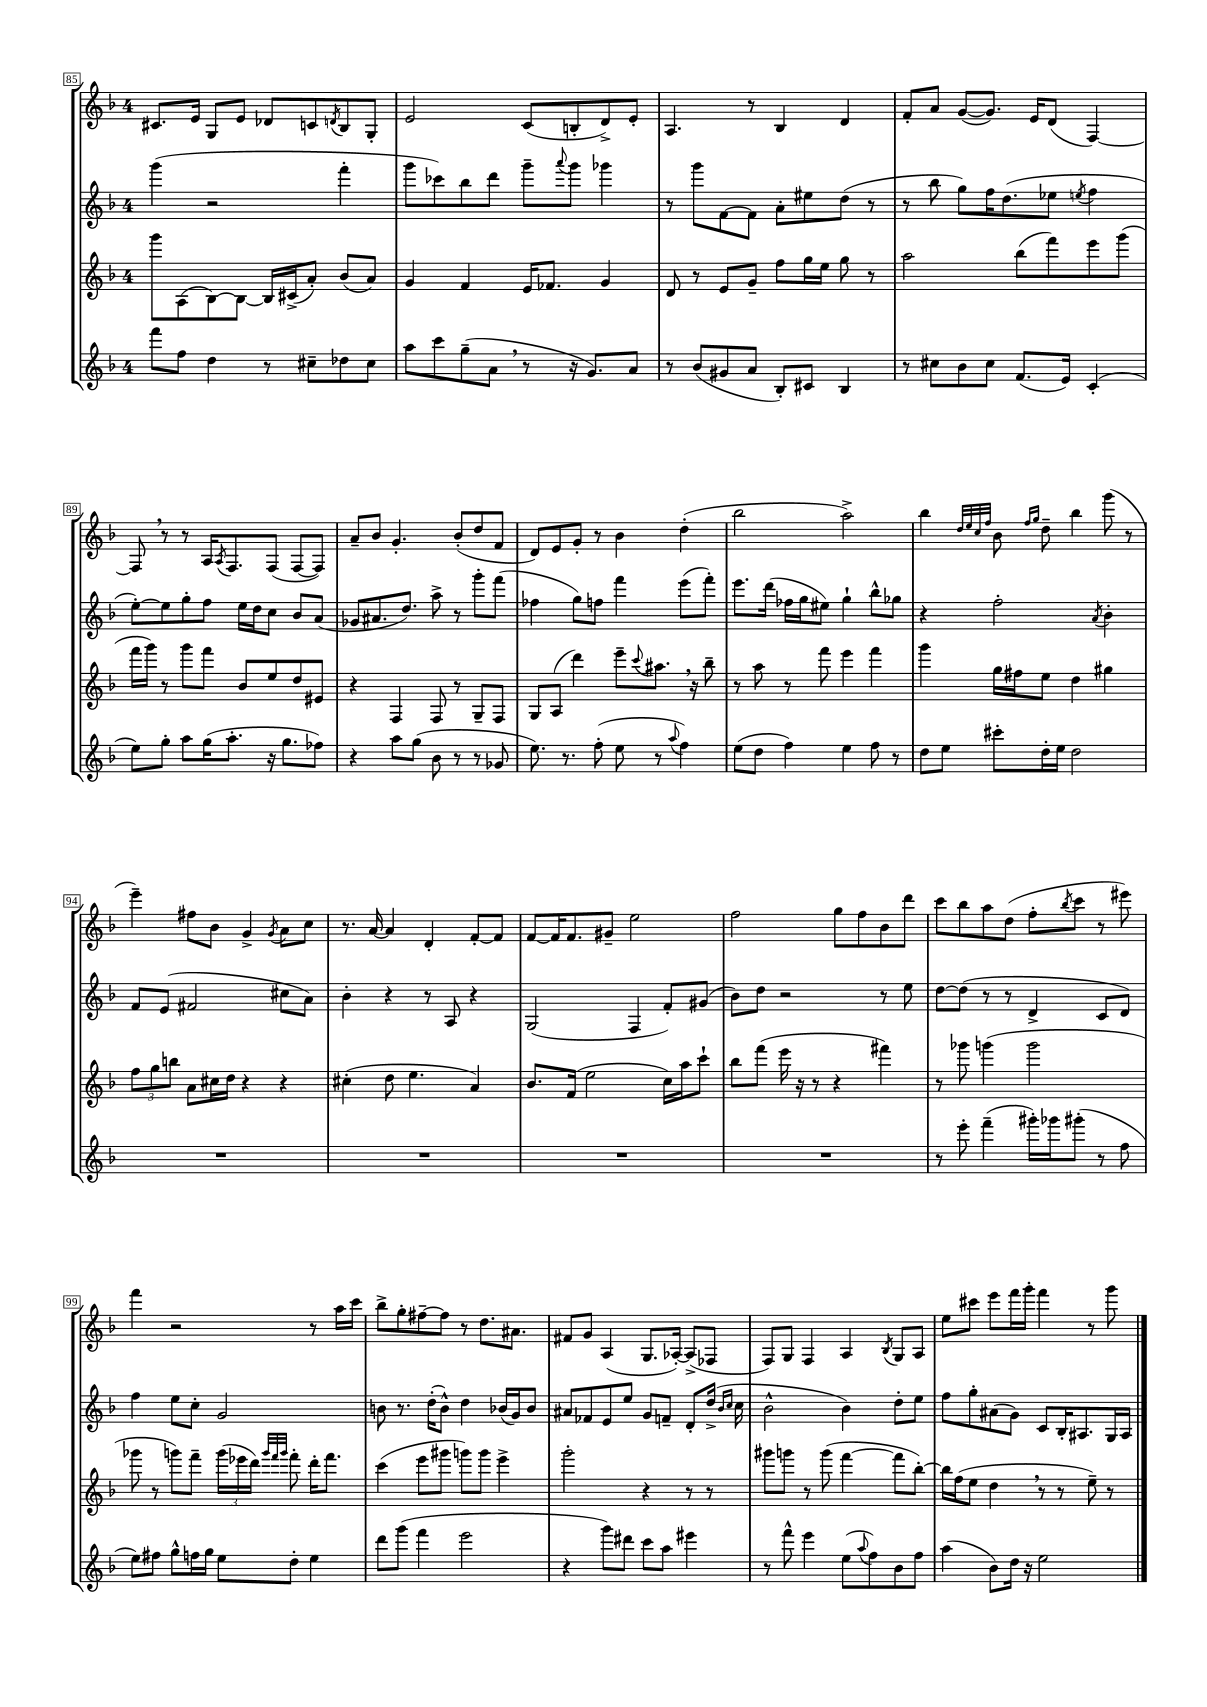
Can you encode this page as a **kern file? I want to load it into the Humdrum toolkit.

**kern	**kern	**kern	**kern
*staff4	*staff3	*staff2	*staff1
*clefG2	*clefG2	*clefG2	*clefG2
*k[b-]	*k[b-]	*k[b-]	*k[b-]
*M4/4	*M4/4	*M4/4	*M4/4
8fff	8ggg	(4ggg	8.c#
8ff	(8A	.	.
.	.	.	16e
4dd	[8B-)	2r	8G
.	8B-_	.	8e
8r	16B-]	.	8d-
.	(16c#^	.	.
8cc#~	8a')	.	8c
.	.	.	8qd
8dd-	(8b-	4fff'	8B-
8cc#	8a)	.	8G'
=	=	=	=
8aa	4g	8ggg	2e
8ccc	.	8ccc-)	.
(8gg~	4f	8bb-	.
8a	.	8ddd	.
8r	16e	8ggg~	(8c
.	8.f-	.	.
.	.	8qqaaa	.
16r	.	8ggg	8B'
8.g)	.	.	.
.	4g	4ggg-	8d^)
8a	.	.	8e'
=	=	=	=
8r	8d	8r	4.A
(8b-	8r	8ggg	.
8g#	8e	[8f	.
8a	8g~	8f]	8r
8B-')	8ff	8a'	4B-
8c#	16gg	8ee#	.
.	16ee	.	.
4B-	8gg	(8dd	4d
.	8r	8r	.
=	=	=	=
8r	2aa	8r	8f'
8cc#	.	8bb-	8a
8b-	.	8gg)	([8g
8cc#	.	16ff	8.g])
.	.	(8.dd	.
(8.f	(8bb-	.	.
.	.	.	16e
.	8fff)	8ee-	(8d
16e)	.	.	.
.	.	8qee	.
(4c'	8eee	4ff	[4F)
.	(8ggg	.	.
=	=	=	=
8ee)	16fff	[8ee')	8F]
.	16ggg)	.	.
8gg'	8r	8ee]	8r
8aa	8ggg	8gg'	8r
(16gg	8fff	8ff	16A
.	.	.	8qA
8.aa'	.	.	8.F
.	8b-	16ee	.
.	.	16dd	.
16r	8ee	8cc	(8F
8.gg	.	.	.
.	8dd	8b-	[8F
8ff-)	8e#	(8a	8F])
=	=	=	=
4r	4r	8g-	8a~
.	.	8.a#	8b-
8aa	4F	.	4.g'
.	.	8.dd)	.
(8gg	.	.	.
8b-	8F	8aa^	.
8r	8r	8r	(8b-'
8r	8G~	8ggg'	8dd
8g-	8F	(8fff	8f
=	=	=	=
8.ee)	8G	4ff-	8d)
.	(8A	.	8e
8.r	.	.	.
.	4ddd)	8gg)	8g'
(8ff'	.	8ff	8r
8ee	8eee~	4fff	4b-
.	8qqccc	.	.
8r	8.aa#	.	.
8qqaa	.	.	.
4ff)	.	(8eee	(4dd'
.	16r	.	.
.	8bb-~	8fff')	.
=	=	=	=
(8ee	8r	8.eee	2bb-
8dd	8aa	.	.
.	.	(16ddd	.
4ff)	8r	16ff-	.
.	.	16gg	.
.	8fff	8ee#)	.
4ee	4eee	4gg`	2aa^)
8ff	4fff	8bb-^^	.
8r	.	8gg-	.
=	=	=	=
8dd	4ggg	4r	4bb-
8ee	.	.	.
.	.	.	32qqdd
.	.	.	32qqee
.	.	.	32qqcc
.	.	.	32qqff
8ccc#'	16gg	2ff'	8b-
.	16ff#	.	.
.	.	.	16qqff
.	.	.	16qqgg
16dd'	8ee	.	8dd~
16ee	.	.	.
2dd	4dd	.	4bb-
.	.	8qa	.
.	4gg#	4b-'	(8ggg
.	.	.	8r
=	=	=	=
1r	12ff	8f	4eee~)
.	12gg	.	.
.	.	(8e	.
.	12bb	.	.
.	8a	2f#	8ff#
.	16cc#	.	8b-
.	16dd	.	.
.	4r	.	4g^
.	.	.	8qg
.	4r	8cc#	8a
.	.	8a)	8cc
=	=	=	=
1r	(4cc#'	4b-'	8.r
.	.	.	[16a
.	8dd	4r	4a]
.	4.ee	.	.
.	.	8r	4d'
.	.	8A	.
.	4a)	4r	[8f'
.	.	.	8f]
=	=	=	=
1r	8.b-	(2G	[8f
.	.	.	16f]
.	(16f	.	8.f
.	2ee	.	.
.	.	.	8g#~
.	.	4F	2ee
.	16cc)	8f')	.
.	16aa	.	.
.	8ccc`	(8g#	.
=	=	=	=
1r	8bb-	8b-)	2ff
.	(8fff	8dd	.
.	16eee	2r	.
.	16r	.	.
.	8r	.	.
.	4r	.	8gg
.	.	.	8ff
.	4fff#)	8r	8b-
.	.	8ee	8ddd
=	=	=	=
8r	8r	[8dd	8ccc
8eee'	8ggg-	(8dd]	8bb-
(4fff~	(4ggg	8r	8aa
.	.	8r	(8dd
16ggg#')	2ggg	4d^	8ff'
16ggg-	.	.	.
.	.	.	8qbb-
(8ggg#'	.	.	8ccc
8r	.	8c	8r
8ff	.	8d)	8eee#)
=	=	=	=
8ee)	8ggg-	4ff	4fff
8ff#	8r	.	.
8gg^^	8ggg)	8ee	2r
16ff	8fff~	8cc'	.
16gg	.	.	.
8ee	(24ggg	2g	.
.	24eee-	.	.
.	24ddd)	.	.
.	32qqggg	.	.
.	32qqfff	.	.
.	32qqggg	.	.
8dd'	8fff'	.	.
4ee	16ddd'	.	8r
.	8.fff	.	.
.	.	.	16aa
.	.	.	16ccc
=	=	=	=
8ddd	(4ccc	8b	8bb-^
(8ggg	.	8.r	8gg'
4fff	8eee	.	[8ff#~
.	.	(16dd'	.
.	8ggg#	8b^^)	8ff#]
2eee	8ggg)	4dd	8r
.	8ggg	.	8.dd
.	4eee^	(16b-	.
.	.	16g)	8.a#
.	.	8b-	.
=	=	=	=
4r	2ggg'	8a#	8f#
.	.	8f-	8g
8ggg)	.	8e	(4A
8ddd#	.	8ee	.
8ccc	4r	8g	8.G
8aa	.	8f~	.
.	.	.	[16A-')
4eee#	8r	8d'	(8A-^]
.	8r	(16dd^	8F-
.	.	16qqb-	.
.	.	16qqcc	.
.	.	16cc	.
=	=	=	=
8r	8ggg#	2b-^^	8F)
8fff^^	8ggg	.	8G
4eee	8r	.	4F
.	(8ggg	.	.
(8ee	[4fff	4b-)	4A
8qqaa	.	.	.
8ff)	.	.	.
.	.	.	8qB-
8b-	8fff]	8dd'	8G
8ff	[8bb-')	8ee	8A
=	=	=	=
(4aa	16bb-]	8ff	8ee
.	(16ff	.	.
.	8ee	8gg'	8ccc#
8b-)	4dd	(8a#	8eee
16dd	.	8g)	16fff
16r	.	.	16ggg'
2ee	8r	8c	4fff
.	8r	16B-'	.
.	.	8.A#	.
.	8ee~)	.	8r
.	8r	16G	8ggg
.	.	16A#	.
==	==	==	==
*-	*-	*-	*-
